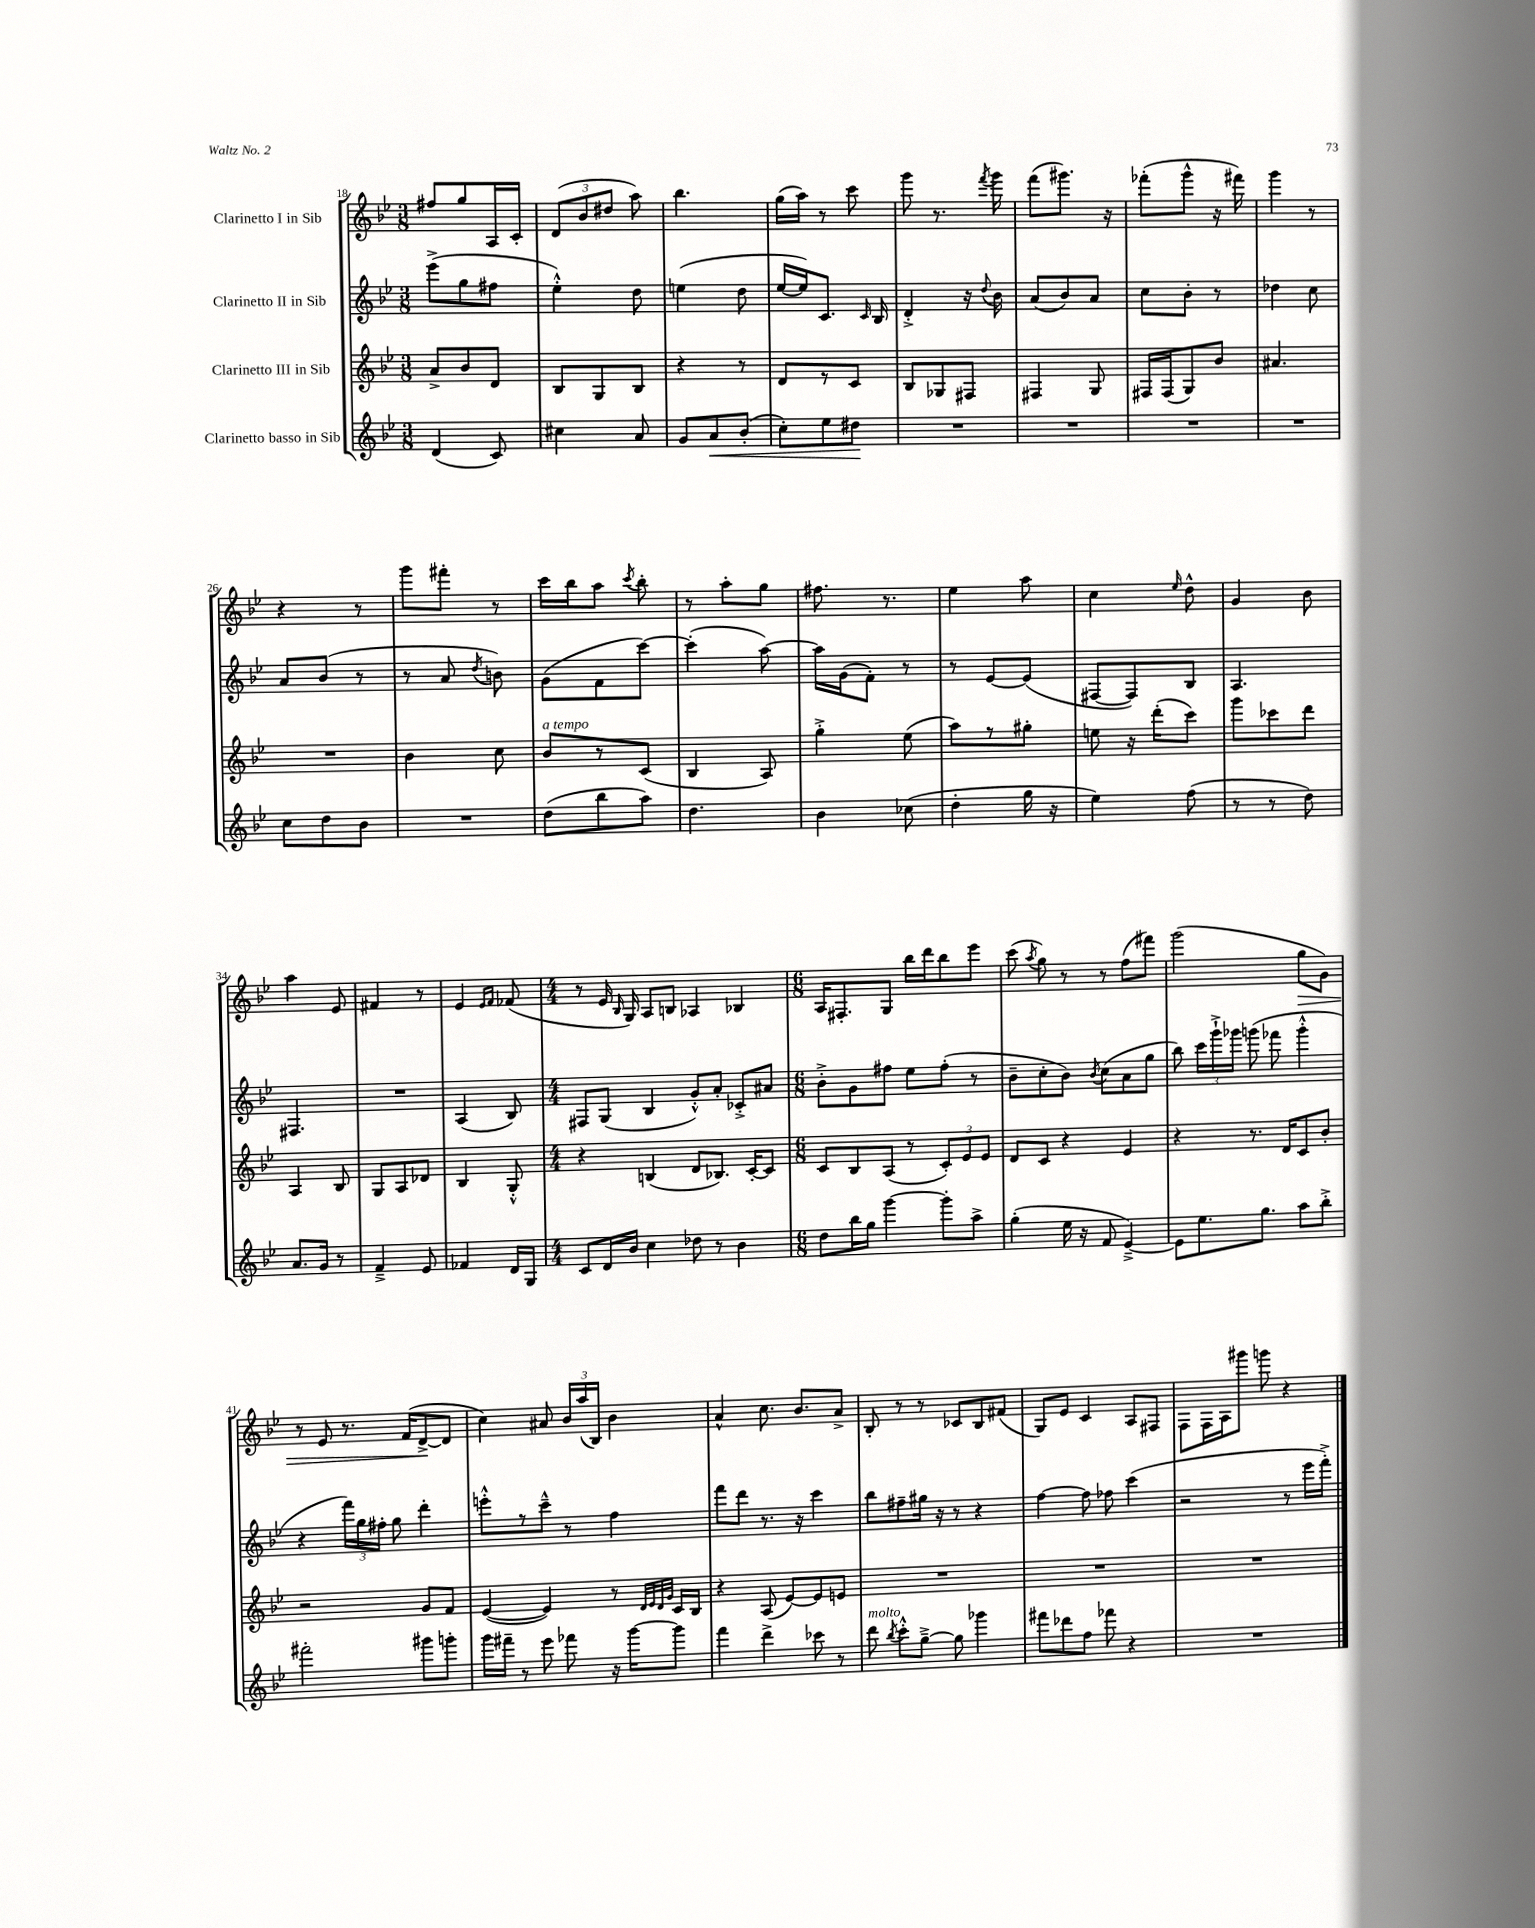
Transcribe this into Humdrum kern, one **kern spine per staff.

**kern	**dynam	**kern	**kern	**kern	**dynam
*part4	*part4	*part3	*part2	*part1	*part1
*staff4	*staff4	*staff3	*staff2	*staff1	*staff1
*I"Clarinetto basso in Sib	*	*I"Clarinetto III in Sib	*I"Clarinetto II in Sib	*I"Clarinetto I in Sib	*
*clefG2	*	*clefG2	*clefG2	*clefG2	*
*k[b-e-]	*	*k[b-e-]	*k[b-e-]	*k[b-e-]	*
*M3/8	*	*M3/8	*M3/8	*M3/8	*
=18	=18	=18	=18	=18	=18
(4d/	.	8a^/L	(8eee-^\L	8ff#X/L	.
.	.	8b-/	8gg\	8gg/	.
8c/)	.	8d/J	8ff#X\J	16A/L	.
.	.	.	.	16c'/JJ	.
=19	=19	=19	=19	=19	=19
4cc#X\	.	8B-/L	4ee-'^^\)	(12d/L	.
.	.	.	.	12b-/	.
.	.	8G/	.	.	.
.	.	.	.	12dd#X/J	.
8a/	.	8B-/J	8dd\	8aa\)	.
=20	=20	=20	=20	=20	=20
8g/L	.	4r	(4een\	4.bb-\	.
!	!LO:HP:b	!	!	!	!
8a/	<	.	.	.	.
(8b-'/J	.	8r	8dd\	.	.
=21	=21	=21	=21	=21	=21
8cc'\L)	.	8d/L	[16ee-/LL	(16gg\LL	.
.	.	.	16ee-/J])	16aa\JJ)	.
8ee-\	.	8r	8.c/J	8r	.
8dd#X\J	.	8c/J	.	8ccc\	.
.	.	.	16qqc/	.	.
.	.	.	16B-/	.	.
.	[	.	.	.	.
=22	=22	=22	=22	=22	=22
4.r	.	8B-/L	4d'^/	8ggg\	.
.	.	8G-X/	.	8.r	.
.	.	8F#X/J	16r	.	.
.	.	.	8qqdd/	8qfff/	.
.	.	.	16b-\	16ggg\	.
=23	=23	=23	=23	=23	=23
4.r	.	4F#X/	(8a/L	(8fff\L	.
.	.	.	8b-/)	8.ggg#X\J)	.
.	.	8G/	8a/J	.	.
.	.	.	.	16r	.
=24	=24	=24	=24	=24	=24
4.r	.	16F#X/LL	8cc\L	(8fff-X'\L	.
.	.	(16F#/J	.	.	.
.	.	8G/)	8b-'\J	8ggg^^\J	.
.	.	8b-/J	8r	16r	.
.	.	.	.	16fff#X\)	.
=25	=25	=25	=25	=25	=25
4.r	.	4.a#X/	4dd-X\	4ggg\	.
.	.	.	8cc\	8r	.
!!LO:LB:g=z
=26	=26	=26	=26	=26	=26
8cc\L	.	4.r	8a/L	4r	.
8dd\	.	.	(8b-/J	.	.
8b-\J	.	.	8r	8r	.
=27	=27	=27	=27	=27	=27
4.r	.	4b-\	8r	8ggg\L	.
.	.	.	8a/	8fff#X'\J	.
.	.	.	8qdd/	.	.
.	.	8cc\	8bn\)	8r	.
=28	=28	=28	=28	=28	=28
!	!	!LO:TX:a:i:t=a tempo	!	!	!
(8dd\L	.	8b-/L	(8g\L	16ccc\LL	.
.	.	.	.	16bb-\J	.
8bb-\	.	8r	8f\	8aa\J	.
.	.	.	.	8qccc/	.
8aa\J)	.	(8c/J	[8ccc\J)	8bb-'\	.
=29	=29	=29	=29	=29	=29
4.dd\	.	4B-/	(4ccc'\]	8r	.
.	.	.	.	8aa'\L	.
.	.	8A/)	[8aa\)	8gg\J	.
=30	=30	=30	=30	=30	=30
4b-\	.	4gg'^\	16aa\LL]	8.ff#X\	.
.	.	.	(16g\J	.	.
.	.	.	8f'\J)	.	.
.	.	.	.	8.r	.
(8cc-X\	.	(8ee-\	8r	.	.
=31	=31	=31	=31	=31	=31
4dd'\	.	8aa\L)	8r	4ee-\	.
.	.	8r	[8e-/L	.	.
16gg\	.	8gg#X'\J	(8e-/J]	8aa\	.
16r	.	.	.	.	.
=32	=32	=32	=32	=32	=32
4ee-\)	.	8een\	[8F#X/L	4cc\	.
.	.	16r	8F#/])	.	.
.	.	(16ddd'\KL	.	.	.
.	.	.	.	16qqee-/	.
(8ff\	.	8ccc\J)	8B-/J	8dd^^\	.
=33	=33	=33	=33	=33	=33
8r	.	8ggg\L	4.A/	4g/	.
8r	.	8ccc-X\	.	.	.
8dd\)	.	8ddd\J	.	8b-\	.
!!LO:LB:g=z
=34	=34	=34	=34	=34	=34
8.a/L	.	4A/	4.F#X/	4aa\	.
16g/Jk	.	.	.	.	.
8r	.	8B-/	.	8e-/	.
=35	=35	=35	=35	=35	=35
4f~^/	.	8G/L	4.r	4f#X/	.
.	.	8A/	.	.	.
8e-/	.	8d-X/J	.	8r	.
=36	=36	=36	=36	=36	=36
4f-X/	.	4B-/	(4A/	4e-/	.
.	.	.	.	16qqe-/LL	.
.	.	.	.	16qqf/JJ	.
16d/LL	.	8G'^^/	8B-/)	(8f-X/	.
16G/JJ	.	.	.	.	.
=37	=37	=37	=37	=37	=37
*M4/4	*	*M4/4	*M4/4	*M4/4	*
8c/L	.	4r	8F#X/L	8r	.
16d/L	.	.	(8G/J	16e-/	.
.	.	.	.	16qqB-/	.
16b-/JJ	.	.	.	16G/)	.
4cc\	.	(4Bn/	4B-/	8A/L	.
.	.	.	.	8Bn/J	.
8dd-X\	.	8d/L	8g'^^/L)	4A-X/	.
8r	.	8.B-X/J)	8a'/J	.	.
4b-\	.	.	8c-X'^/L	4B-X/	.
.	.	[16c'/KL	.	.	.
.	.	8c/J]	8a#X/J	.	.
=38	=38	=38	=38	=38	=38
*M6/8	*	*M6/8	*M6/8	*M6/8	*
8dd\L	.	8c/L	8b-'^\L	16A/KL	.
.	.	.	.	8.F#X'/	.
16bb-\L	.	8B-/	8g\	.	.
16gg\JJ	.	.	.	.	.
[4ggg\	.	(8A/J	8ff#X\J	8G/J	.
.	.	8r	8ee-\L	16bb-\LL	.
.	.	.	.	16ddd\J	.
8ggg'\L]	.	12c'/L)	(8ff#'\J	8bb-\	.
.	.	12e-/	.	.	.
8aa^\J	.	.	8r	8eee-\J	.
.	.	12e-/J	.	.	.
=39	=39	=39	=39	=39	=39
(4gg'\	.	8d/L	8b-~\L	(8ccc\	.
.	.	.	.	8qaa/	.
.	.	8c/J	8cc'\	8gg\)	.
16ee-\	.	4r	8b-\J)	8r	.
16r	.	.	.	.	.
.	.	.	8qb-/	.	.
8f/	.	.	(8cc\L	8r	.
[4e-~^/)	.	4e-/	8a\	(8ff\L	.
.	.	.	8gg\J	8fff#X\J)	.
=40	=40	=40	=40	=40	=40
8e-\L]	.	4r	8bb-\)	(2ggg\	.
8.ee-\	.	.	24ccc\LL	.	.
.	.	.	24ggg`^\	.	.
.	.	.	24ggg-X\JJ	.	.
.	.	8.r	(8gggn\	.	.
8.gg\J	.	.	.	.	.
.	.	.	8fff-X\	.	.
.	.	16d/KL	.	.	.
!	!	!	!	!	!LO:HP:b
8aa\L	.	8c/	4ggg'^^\	8gg\L	>
8bb-'^\J	.	8b-'/J	.	8g\J)	.
!!LO:LB:g=z
=41	=41	=41	=41	=41	=41
2fff#X'\	.	2r	4r	8r	.
.	.	.	.	8e-/	.
.	.	.	24fff\LL)	8.r	.
.	.	.	24gg\	.	.
.	.	.	24ff#X'\JJ	.	.
.	.	.	8gg\	.	.
.	.	.	.	(16f/KL	.
8ggg#X\L	.	8g/L	4ddd'\	[8d^/	.
8gggn'\J	.	8f/J	.	8d/J]	]
=42	=42	=42	=42	=42	=42
16ggg\LL	.	([4e-/	8eeen'^^\L	4cc\)	.
16fff#X~\JJ	.	.	.	.	.
8r	.	.	8r	.	.
8eee-\	.	4e-/])	8ccc~^^\J	8a#X/	.
8fff-X\	.	.	8r	24b-/LL	.
.	.	.	.	(24aa/	.
.	.	.	.	24B-/JJ)	.
16r	.	8r	4ff\	4b-\	.
[16ggg\KL	.	.	.	.	.
.	.	32qqd/LLL	.	.	.
.	.	32qqe-/	.	.	.
.	.	32qqd/	.	.	.
.	.	32qqg/JJJ	.	.	.
8ggg\J]	.	16c/LL	.	.	.
.	.	16B-/JJ	.	.	.
=43	=43	=43	=43	=43	=43
4fff\	.	4r	8fff\L	4a^^/	.
.	.	.	8ddd\J	.	.
4ddd^\	.	(8A/	8.r	8.cc\	.
.	.	[8e-/L)	.	.	.
.	.	.	16r	8.b-/L	.
8ccc-X\	.	8e-/]	4ccc\	.	.
8r	.	8en/J	.	8a^/J	.
=44	=44	=44	=44	=44	=44
!LO:TX:a:i:t=molto	!	!	!	!	!
8ddd\	.	2.r	8bb-\L	8B-'/	.
8qbb-/	.	.	.	.	.
8ccc'^^\L	.	.	8ff#X~\	8r	.
[8gg~^\J	.	.	16gg#X\Jk	8r	.
.	.	.	16r	.	.
8gg\]	.	.	8r	8c-X/L	.
4ggg-X\	.	.	4r	8B-/	.
.	.	.	.	(8f#X/J	.
=45	=45	=45	=45	=45	=45
8fff#X\L	.	2.r	[4ff\	8G/L)	.
8ddd-X\	.	.	.	8e-/J	.
8ff\J	.	.	8ff\]	4c/	.
8fff-X\	.	.	8ff-X\	.	.
4r	.	.	(4ccc\	8A/L	.
.	.	.	.	8F#X/J	.
=46	=46	=46	=46	=46	=46
2.r	.	2.r	2r	8F\L	.
.	.	.	.	16F\L	.
.	.	.	.	16A\J	.
.	.	.	.	8ggg#X\J	.
.	.	.	.	8gggn\	.
.	.	.	8r	4r	.
.	.	.	16eee-\LL	.	.
.	.	.	16fff'^\JJ)	.	.
==	==	==	==	==	==
*-	*-	*-	*-	*-	*-
